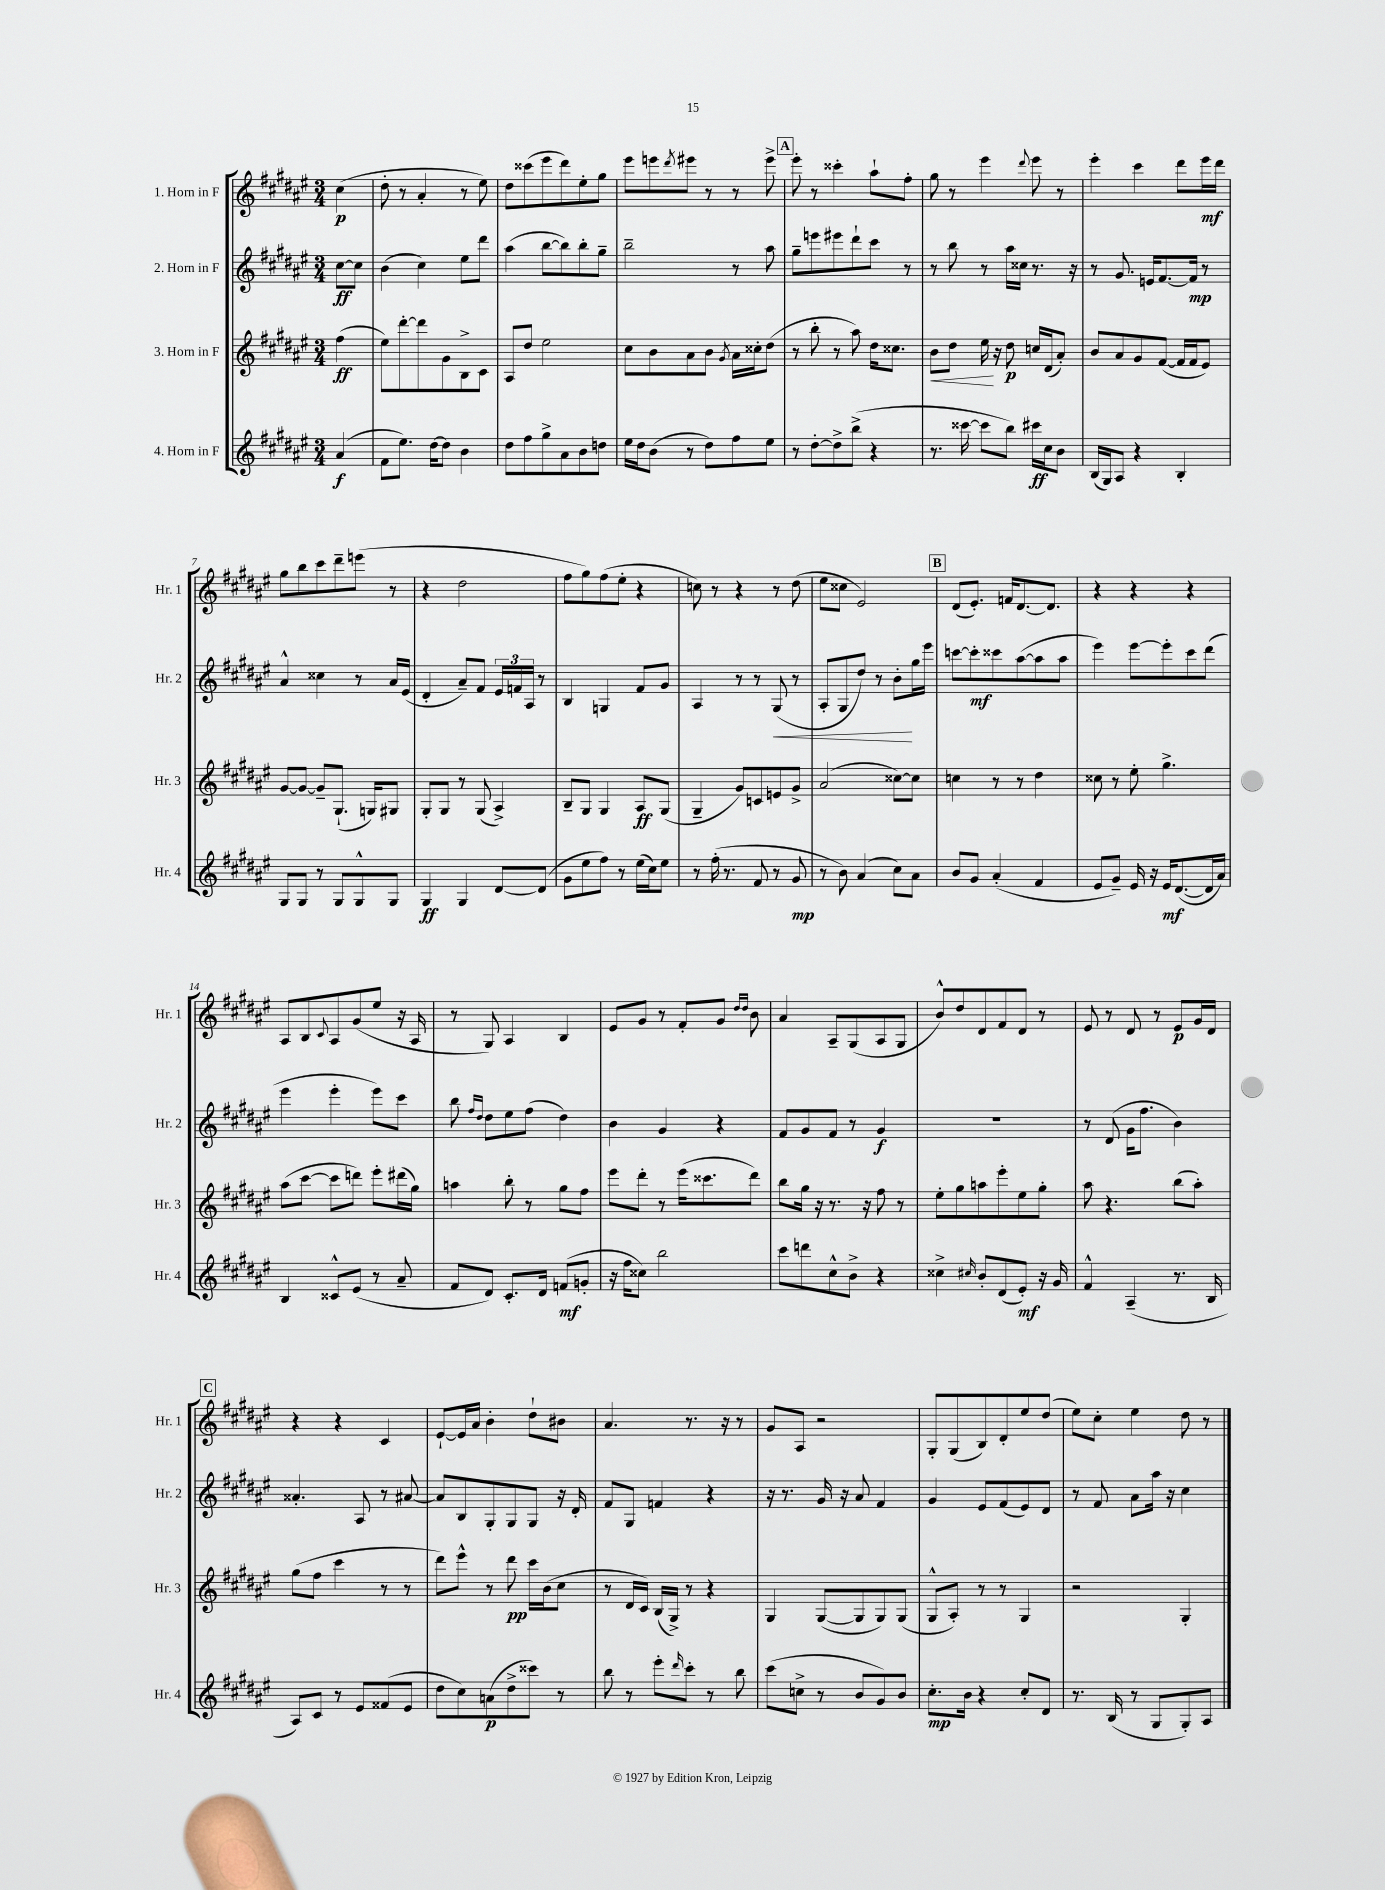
<<
\new StaffGroup <<
\new Staff = "s0" \with { instrumentName = "1. Horn in F" shortInstrumentName = "Hr. 1" } {
    \clef treble \key fis \major \numericTimeSignature \time 3/4 \partial 4
    cis''4\p( |
    dis''8-. r8 ais'4-. r8 eis''8) |
    dis''8 cisis'''8( eis'''8 dis'''8) eis''8-. gis''8 |
    eis'''8 e'''8 \acciaccatura { dis'''8 } eis'''8 r8 r8 eis'''8-> |
    \mark \markup { \box "A" } eis'''8-. r8 cisis'''4-. ais''8-! fis''8-. |
    gis''8 r8 eis'''4 \appoggiatura { dis'''8 } eis'''8 r8 |
    eis'''4-. cis'''4 dis'''8 eis'''16\mf dis'''16 |
    gis''8 b''8 cis'''8 dis'''8-- e'''8( r8 |
    r4 dis''2 |
    fis''8 gis''8) fis''8( eis''8-. r4 |
    c''8) r8 r4 r8 dis''8( |
    eis''8 cisis''8 eis'2) |
    \mark \markup { \box "B" } dis'8( eis'8.-.) f'16 dis'8.~ dis'8. |
    r4 r4 r4 |
    ais8 b8 \appoggiatura { cis'8 } ais8 gis'8( eis''8 r16 ais16 |
    r8 gis8) ais4 b4 |
    eis'8 gis'8 r8 fis'8-. gis'8 \grace { dis''16 dis''16 } b'8 |
    ais'4 ais8-- gis8( ais8 gis8 |
    b'8-^) dis''8 dis'8 fis'8 dis'8 r8 |
    eis'8 r8 dis'8 r8 eis'8\p gis'16 dis'16 |
    \mark \markup { \box "C" } r4 r4 cis'4 |
    eis'8~-! eis'16 ais'16 b'4-. dis''8-! bis'8 |
    ais'4. r8. r16 r8 |
    gis'8 ais8 r2 |
    gis8-. gis8( b8) dis'8-. eis''8 dis''8( |
    eis''8) cis''8-. eis''4 dis''8 r8 \bar "|." |
}
\new Staff = "s1" \with { instrumentName = "2. Horn in F" shortInstrumentName = "Hr. 2" } {
    \clef treble \key fis \major \numericTimeSignature \time 3/4 \partial 4
    cis''8~\ff cis''8 |
    b'4( cis''4) eis''8 dis'''8 |
    ais''4( b''8~ b''8) b''8-. gis''8-- |
    b''2-- r8 ais''8 |
    \mark \markup { \box "A" } gis''8-- e'''8 eis'''8 dis'''8-! cis'''8 r8 |
    r8 b''8 r8 ais''16 cisis''16 r8. r16 |
    r8 gis'8. e'16 fis'8.~ fis'16\mp r8 |
    ais'4-^ cisis''4 r8 ais'16 eis'16( |
    dis'4-. ais'8--) fis'8 \tuplet 3/2 { eis'16 f'16 ais16 } r8 |
    b4 g4 fis'8 gis'8 |
    ais4 r8 r8 gis8\<( r8 |
    ais8-. gis8 dis''8) r8 b'8-.\! gis''16 eis'''16 |
    \mark \markup { \box "B" } c'''8~ c'''8-.\mf cisis'''8 ais''8~( ais''8 ais''8 |
    eis'''4) eis'''8~ eis'''8-. cis'''8 dis'''8( |
    eis'''4 eis'''4-. eis'''8) cis'''8 |
    b''8 \grace { fis''16 dis''16 } dis''8 eis''8 fis''8( dis''4) |
    b'4 gis'4 r4 |
    fis'8 gis'8 fis'8 r8 gis'4\f |
    R2. |
    r8 dis'8( gis'16 fis''8. b'4) |
    \mark \markup { \box "C" } aisis'4.-. ais8 r8 ais'8~ |
    ais'8 b8 gis8-. gis8 gis8 r16 dis'16-. |
    fis'8 gis8 f'4 r4 |
    r16 r8. gis'16 r16 ais'8 fis'4 |
    gis'4 eis'8 fis'8( eis'8) dis'8 |
    r8 fis'8 ais'8 ais''16 r16 cis''4 \bar "|." |
}
\new Staff = "s2" \with { instrumentName = "3. Horn in F" shortInstrumentName = "Hr. 3" } {
    \clef treble \key fis \major \numericTimeSignature \time 3/4 \partial 4
    fis''4\ff( |
    eis''8) dis'''8~-. dis'''8 gis'8 b8-> cis'8 |
    ais8 dis''8 eis''2 |
    cis''8 b'8 ais'8 b'8 \acciaccatura { gis'8 } ais'16 cisis''16-. dis''8( |
    \mark \markup { \box "A" } r8 b''8-. r8 ais''8) dis''16 cisis''8. |
    b'8\< dis''8 eis''16\! r16 dis''8\p c''16 dis'16( ais'8-.) |
    b'8 ais'8 gis'8 fis'8~( fis'16 fis'16 eis'8) |
    gis'8~ gis'8~ gis'8-- gis8.-!( g16) gis8 |
    gis8-. gis8 r8 gis8( ais4->) |
    b8-- gis8 gis4 ais8\ff gis8( |
    gis4-- gis'8) c'8 e'8 gis'8-> |
    ais'2( cisis''8~) cisis''8 |
    \mark \markup { \box "B" } c''4 r8 r8 dis''4 |
    cisis''8 r8 eis''8-. gis''4.-> |
    ais''8( cis'''8~ cis'''8 d'''8) eis'''8-. dis'''16( gis''16) |
    a''4 b''8-. r8 gis''8 fis''8 |
    eis'''8 dis'''8-. r8 eis'''16( cisis'''8. dis'''8) |
    b''8 gis''16 r16 r8. r16 fis''8 r8 |
    eis''8-. gis''8 a''8 eis'''8-. eis''8 gis''8-. |
    ais''8 r4. b''8( ais''8-.) |
    \mark \markup { \box "C" } gis''8( fis''8 cis'''4 r8 r8 |
    dis'''8) eis'''8-^ r8 dis'''8\pp cis'''16 b'16( cis''8 |
    r8 dis'16 cis'16) b16( gis16->) r8 r4 |
    gis4 gis8~( gis8 gis8) gis8( |
    gis8-^ ais8-.) r8 r8 gis4 |
    r2 gis4-. \bar "|." |
}
\new Staff = "s3" \with { instrumentName = "4. Horn in F" shortInstrumentName = "Hr. 4" } {
    \clef treble \key fis \major \numericTimeSignature \time 3/4 \partial 4
    ais'4\f( |
    fis'8 eis''8.) dis''16~ dis''8 b'4 |
    dis''8 fis''8 gis''8-> ais'8 b'8 d''8 |
    eis''16 dis''16 b'8( r8 dis''8) fis''8 eis''8 |
    \mark \markup { \box "A" } r8 dis''8~-. dis''8-> b''8->( r4 |
    r8. cisis'''16~ cisis'''8 b''8) cis'''16\ff cis''16 b'8 |
    b16( gis16) ais8 r4 b4-. |
    gis8 gis8 r8 gis8 gis8-^ gis8 |
    gis4\ff gis4 dis'8~ dis'8( |
    gis'8 eis''8 fis''8) r8 eis''16( cis''16) eis''8 |
    r8 fis''16-.( r8. fis'8 r8 gis'8\mp |
    r8 b'8) ais'4( cis''8) ais'8 |
    \mark \markup { \box "B" } b'8 gis'8 ais'4-.( fis'4 |
    eis'8 gis'8--) eis'16 r16 eis'16\mf dis'8.~( dis'16 ais'16) |
    b4 cisis'8-^ eis'8( r8 ais'8-- |
    fis'8 dis'8) cis'8.-. dis'16 f'8\mf( g'8-. |
    r16 fis''16 cisis''8) b''2 |
    cis'''8 d'''8 cis''8-^ b'8-> r4 |
    cisis''4-> \grace { cis''16 } b'8-. dis'8( eis'8-.\mf) r16 gis'16 |
    fis'4-^ ais4--( r8. b16 |
    \mark \markup { \box "C" } ais8) cis'8 r8 eis'8 fisis'8( eis'8 |
    dis''8 cis''8) a'8\p( dis''8-> cisis'''8) r8 |
    b''8 r8 eis'''8-. \grace { dis'''16 } cis'''8-. r8 b''8 |
    cis'''8( c''8-> r8 b'8 gis'8) b'8 |
    cis''8.-.\mp b'16 r4 cis''8-. dis'8 |
    r8. b16( r8 gis8 gis8-.) ais8 \bar "|." |
}
>>
>>
